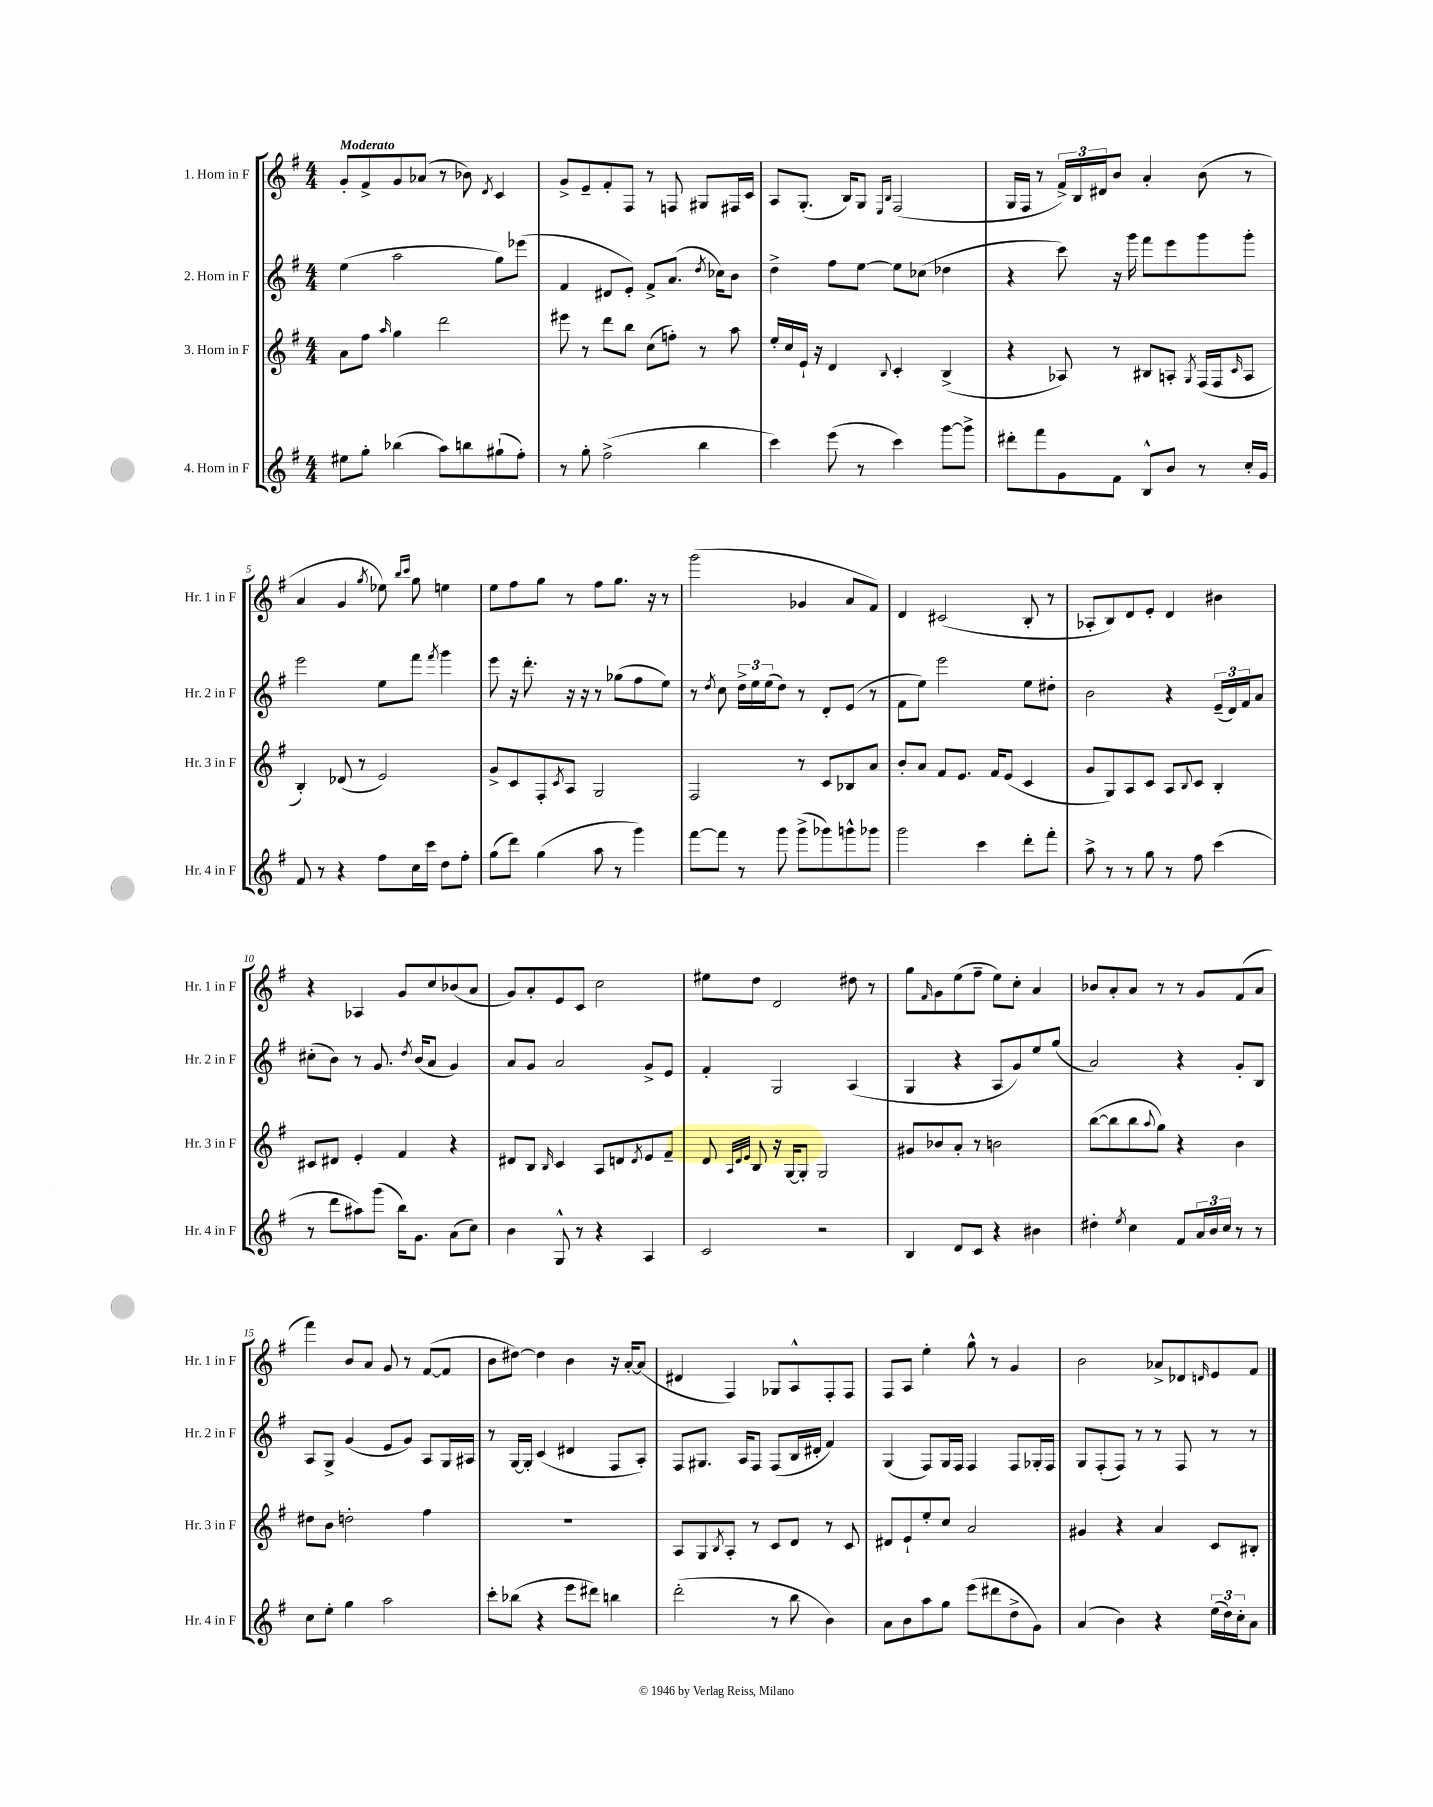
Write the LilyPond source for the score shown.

<<
\new StaffGroup <<
\new Staff = "s0" \with { instrumentName = "1. Horn in F" shortInstrumentName = "Hr. 1 in F" } {
    \clef treble \key g \major \numericTimeSignature \time 4/4 \tempo "Moderato"
    g'8-. fis'8-> g'8 aes'8( r8 bes'8) \acciaccatura { d'8 } c'4 |
    g'8-> e'8-- fis'8-. fis8 r8 f8 gis8 fis16 c'16 |
    a8 g8.-.( b16) g8 \grace { e16 b16 } fis2( |
    g16 fis16 r8 \tuplet 3/2 { fis'16->) b16 dis'16 } b'8 a'4-. b'8( r8 |
    a'4 g'4 \acciaccatura { g''8 } ees''8) \grace { b''16 c'''16 } g''8 e''4 |
    e''8 fis''8 g''8 r8 fis''8 g''8. r16 r8 |
    g'''2( ges'4 a'8 fis'8) |
    d'4 cis'2( b8-. r8 |
    aes8-. b8) d'8 e'8-. d'4 bis'4 |
    r4 aes4 g'8 c''8 bes'8( a'8 |
    g'8) a'8-. e'8 c'8 c''2 |
    eis''8 d''8 d'2 dis''8 r8 |
    g''8 \grace { fis'16 } g'8 e''8( fis''8-- e''8) c''8-. a'4 |
    bes'8 a'8-. a'8 r8 r8 g'8 fis'8( a'8 |
    fis'''4) b'8 a'8 g'8 r8 fis'8~( fis'8 |
    b'8 dis''8~) dis''4 b'4 r16 a'16~-. a'8( |
    dis'4 fis4) ges8 a8-^ fis8-. fis8 |
    fis8 a8 e''4-. g''8-^ r8 g'4 |
    b'2 aes'8-> des'8 \grace { d'16 } e'8 fis'8 \bar "|." |
}
\new Staff = "s1" \with { instrumentName = "2. Horn in F" shortInstrumentName = "Hr. 2 in F" } {
    \clef treble \key g \major \numericTimeSignature \time 4/4
    e''4( a''2 g''8) ees'''8( |
    fis'4 dis'8 e'8-.) fis'8-> a'8.( \acciaccatura { d''8 } ces''16) b'8 |
    d''4-> fis''8 e''8~ e''8 ces''8( des''4 |
    r4 c'''8) r16 g'''16 fis'''8 e'''8 g'''8 g'''8-. |
    e'''2 e''8 fis'''8 \acciaccatura { fis'''8 } g'''4 |
    e'''8 r16 d'''8.-. r16 r16 r8 ges''8( fis''8 e''8) |
    r8 \acciaccatura { d''8 } c''8 \tuplet 3/2 { d''16-> e''16 e''16( } d''8) r8 d'8-. e'8( r8 |
    fis'8 e''8) e'''2 e''8 dis''8-. |
    b'2 r4 \tuplet 3/2 { e'16--( d'16) fis'16 } a'8 |
    cis''8-.( b'8) r8 g'8. \acciaccatura { d''8 } b'16( a'8 g'4) |
    a'8 g'8 a'2 g'8-> e'8 |
    fis'4-. g2 a4( |
    g4 r4 a8 g'8) e''8 g''8( |
    a'2) r4 g'8-. b8 |
    a8 g8-> g'4( e'8 g'8) a8 g16 ais16 |
    r8 g16~ g16-. c'4( dis'4 fis8 a8-.) |
    fis8 gis8. a16 fis8 fis8( b16 dis'16-. fis'4) |
    g4( fis8) g16 fis16 fis4 fis8 ges16-. fis16 |
    g8 fis8-.( fis8) r8 r8 fis8 r8 r8 \bar "|." |
}
\new Staff = "s2" \with { instrumentName = "3. Horn in F" shortInstrumentName = "Hr. 3 in F" } {
    \clef treble \key g \major \numericTimeSignature \time 4/4
    a'8 fis''8 \grace { a''16 } g''4 d'''2 |
    eis'''8 r8 d'''8 b''8 c''8( f''8-.) r8 a''8 |
    e''16-. c''16 e'16-! r16 d'4 \appoggiatura { b8 } c'4-. b4->( |
    r4 aes8) r8 bis8 a8-. \acciaccatura { g8 } fis16( fis16 \grace { c'16 } a8 |
    b4-.) des'8( r8 e'2) |
    g'8-> c'8 fis8-. \acciaccatura { c'8 } a8 g2 |
    fis2 r8 c'8 bes8 a'8 |
    b'8-. a'8 fis'8 e'8. fis'16 e'8( c'4 |
    g'8 g8) a8 c'8 a8 \appoggiatura { b8 } c'8 b4-. |
    cis'8 dis'8 e'4-. fis'4 r4 |
    dis'8 b8 \grace { b16 } c'4 a8 d'8 \acciaccatura { d'8 } e'8 fis'8-- |
    d'8 \grace { a32 d'32 e'32 } b8 r16 g16~ g8-. g2 |
    gis'8 bes'8 a'8-. r8 b'2 |
    b''8~( b''8 b''8 \appoggiatura { a''8 } g''8) r4 b'4 |
    dis''8 b'8 d''2-. fis''4 |
    R1 |
    a8 g8 \acciaccatura { b8 } a8-. r8 c'8 d'8 r8 c'8 |
    dis'8 e'8-! e''8-. c''8 a'2 |
    gis'4 r4 a'4 c'8 bis8-. \bar "|." |
}
\new Staff = "s3" \with { instrumentName = "4. Horn in F" shortInstrumentName = "Hr. 4 in F" } {
    \clef treble \key g \major \numericTimeSignature \time 4/4
    eis''8 g''8-. bes''4( a''8) b''8 gis''8-!( fis''8-.) |
    r8 g''8-. fis''2->( b''4 |
    c'''4) e'''8( r8 c'''4) g'''8~ g'''8-> |
    dis'''8-. fis'''8 g'8 fis'8 b8-^ b'8 r8 c''16-. g'16 |
    fis'8 r8 r4 fis''8 c''16 c'''16 d''8 fis''8-. |
    g''8( d'''8) g''4( a''8 r8 g'''4) |
    fis'''8~ fis'''8 r8 g'''8 g'''8->( ges'''8) g'''8-^ ges'''8 |
    g'''2 c'''4 d'''8-. fis'''8-. |
    a''8-> r8 r8 g''8 r8 fis''8 c'''4( |
    r8 d'''8 ais''8) g'''8( b''16) g'8. a'8( c''8) |
    b'4 g8-^ r8 r4 a4 |
    c'2 r2 |
    b4 d'8 c'8 r4 bis'4 |
    dis''4-. \acciaccatura { e''8 } c''4 fis'8 \tuplet 3/2 { a'16 b'16 c''16 } r8 r8 |
    c''8 e''8-. g''4 a''2 |
    c'''8-. bes''8( r4 e'''8 dis'''8) b''4 |
    d'''2-.( r8 b''8 b'4) |
    a'8 b'8 a''8 g''8 e'''8( dis'''8 d''8-> g'8) |
    a'4( b'4) r4 \tuplet 3/2 { e''16( d''16) c''16-. } a'8 \bar "|." |
}
>>
>>
